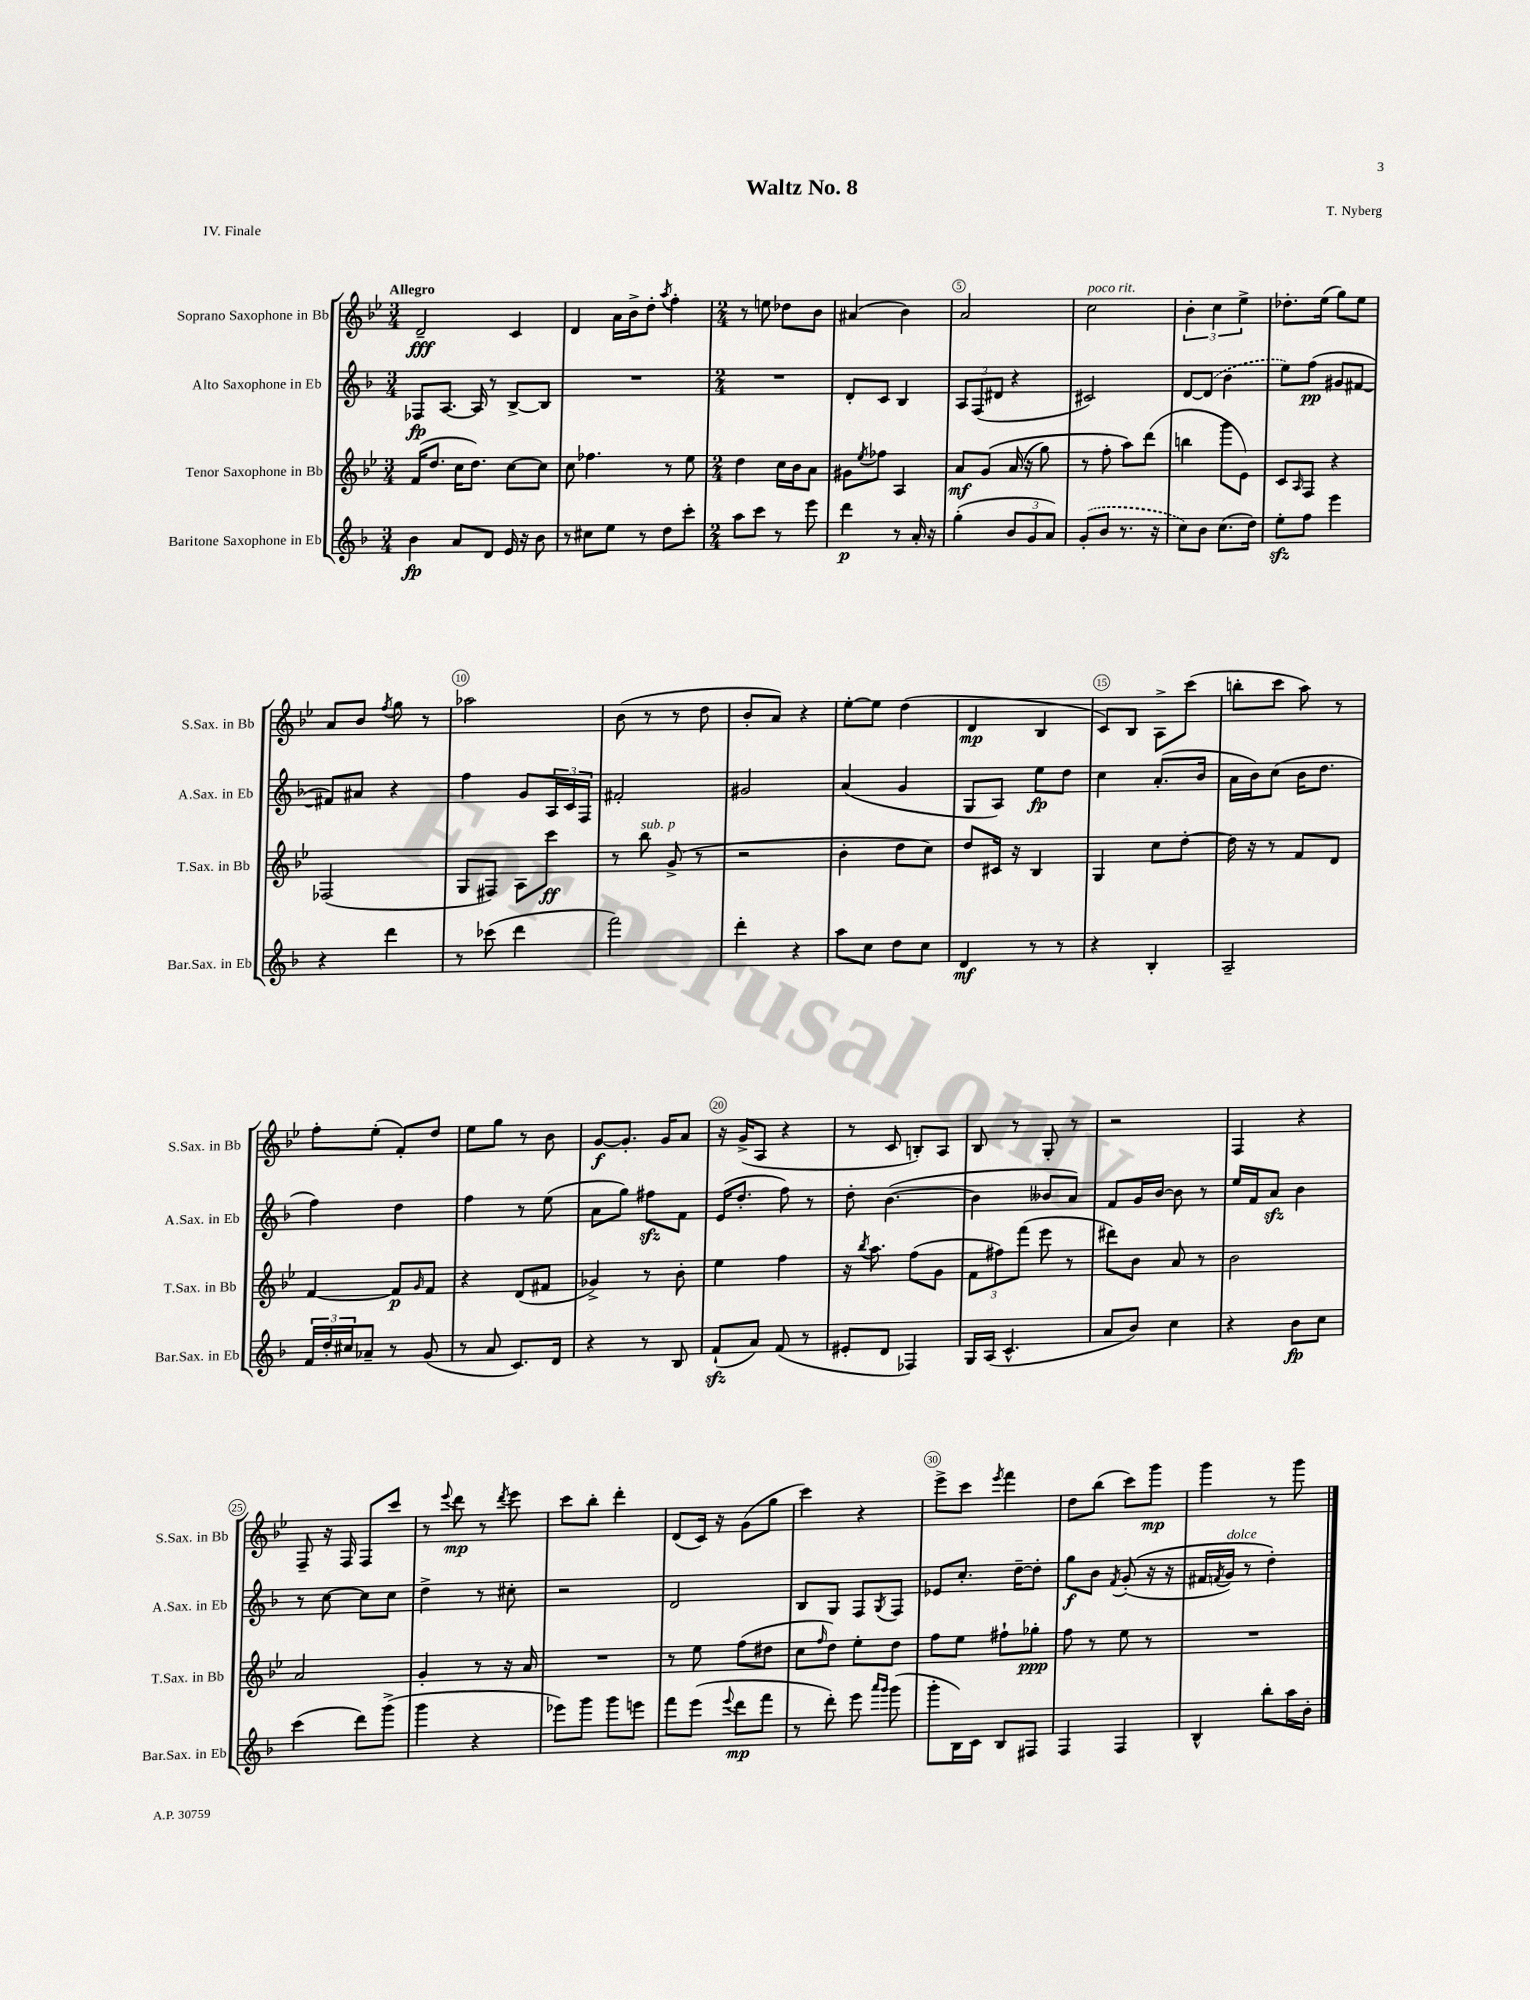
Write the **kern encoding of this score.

**kern	**dynam	**kern	**dynam	**kern	**dynam	**kern	**dynam
*part4	*part4	*part3	*part3	*part2	*part2	*part1	*part1
*staff4	*staff4	*staff3	*staff3	*staff2	*staff2	*staff1	*staff1
*I"Baritone Saxophone in Eb	*	*I"Tenor Saxophone in Bb	*	*I"Alto Saxophone in Eb	*	*I"Soprano Saxophone in Bb	*
*I'Bar.Sax. in Eb	*	*I'T.Sax. in Bb	*	*I'A.Sax. in Eb	*	*I'S.Sax. in Bb	*
*clefG2	*	*clefG2	*	*clefG2	*	*clefG2	*
*k[b-]	*	*k[b-e-]	*	*k[b-]	*	*k[b-e-]	*
*M3/4	*	*M3/4	*	*M3/4	*	*M3/4	*
=1	=1	=1	=1	=1	=1	=1	=1
!	!	!	!	!	!	!LO:TX:a:B:t=Allegro	!
4b-\	fp	(16f/KL	.	8F-X/L	fp	2d~/	fff
.	.	8.dd/J	.	.	.	.	.
.	.	.	.	[8.A/J	.	.	.
8a/L	.	16cc\KL	.	.	.	.	.
.	.	8.dd\J)	.	16A/]	.	.	.
8d/J	.	.	.	8r	.	.	.
16e/	.	[8cc\L	.	[8B-^/L	.	4c/	.
16r	.	.	.	.	.	.	.
8b-\	.	8cc\J]	.	8B-/J]	.	.	.
=2	=2	=2	=2	=2	=2	=2	=2
8r	.	8cc\	.	2.r	.	4d/	.
8cc#X\L	.	4.ff-X\	.	.	.	.	.
8ee\J	.	.	.	.	.	16a\LL	.
.	.	.	.	.	.	16b-^\J	.
8r	.	.	.	.	.	8dd'\J	.
.	.	.	.	.	.	8qaa/	.
8dd\L	.	8r	.	.	.	4ff'\	.
8ccc'\J	.	8ee-\	.	.	.	.	.
=3	=3	=3	=3	=3	=3	=3	=3
*M2/4	*	*M2/4	*	*M2/4	*	*M2/4	*
8aa\L	.	4dd\	.	2r	.	8r	.
8ccc\J	.	.	.	.	.	8een\	.
8r	.	16cc\LL	.	.	.	8dd-X\L	.
.	.	16b-\J	.	.	.	.	.
8eee\	.	8a\J	.	.	.	8b-\J	.
=4	=4	=4	=4	=4	=4	=4	=4
4ddd\	p	8g#X\L	.	8d'/L	.	(4a#X/	.
.	.	8qee-/	.	.	.	.	.
.	.	8ff-X\J	.	8c/J	.	.	.
8r	.	4A/	.	4B-/	.	4b-\)	.
16a'/	.	.	.	.	.	.	.
16r	.	.	.	.	.	.	.
=5	=5	=5	=5	=5	=5	=5	=5
(4gg'\	.	8a/L	mf	12A/L	.	2a/	.
.	.	.	.	(12F/	.	.	.
.	.	(8g/J	.	.	.	.	.
.	.	.	.	12d#X/J	.	.	.
12b-/L	.	(16a/	.	4r	.	.	.
.	.	16r	.	.	.	.	.
12g/	.	.	.	.	.	.	.
.	.	8gg\)	.	.	.	.	.
12a/J)	.	.	.	.	.	.	.
=6	=6	=6	=6	=6	=6	=6	=6
!	!	!	!	!	!	!LO:TX:a:i:t=poco rit.	!
(8g'/L	.	8r	.	2c#X/)	.	2cc\	.
8b-/J	.	8ff'\	.	.	.	.	.
8.r	.	8aa\L)	.	.	.	.	.
.	.	(8ddd\J	.	.	.	.	.
16r	.	.	.	.	.	.	.
=7	=7	=7	=7	=7	=7	=7	=7
8cc\L)	.	4bbn\	.	[8d/L	.	6b-'\	.
8b-\J	.	.	.	(8d/J]	.	.	.
.	.	.	.	.	.	6cc\	.
(8.cc\L	.	8ggg\L	.	4b-\	.	.	.
.	.	.	.	.	.	6ee-^\	.
.	.	8e-\J)	.	.	.	.	.
16dd\Jk)	.	.	.	.	.	.	.
=8	=8	=8	=8	=8	=8	=8	=8
8eezz'\L	.	8c/L	.	8ee\L)	.	8.dd-X'\L	.
.	.	16qqA/	.	.	.	.	.
8ff\J	.	8F/J	.	(8ff\J	pp	.	.
.	.	.	.	.	.	(16ee-\Jk	.
4eee\	.	4r	.	8g#X/L	.	8gg\L)	.
.	.	.	.	[8f#X/J	.	8ee-\J	.
!!LO:LB:g=z
=9	=9	=9	=9	=9	=9	=9	=9
4r	.	(2F-X/	.	8f#X/L])	.	8a/L	.
.	.	.	.	8a#X/J	.	8b-/J	.
.	.	.	.	.	.	8qff/	.
4ddd\	.	.	.	4r	.	8gg\	.
.	.	.	.	.	.	8r	.
=10	=10	=10	=10	=10	=10	=10	=10
8r	.	8G/L	.	4ff\	.	2aa-X\	.
(8ccc-X\	.	8F#X/J)	.	.	.	.	.
4ddd\	.	8A\L	.	8g/L	.	.	.
.	.	8ccc\J	ff	24A/L	.	.	.
.	.	.	.	24c/	.	.	.
.	.	.	.	24F/JJ	.	.	.
=11	=11	=11	=11	=11	=11	=11	=11
2fff\)	.	8r	.	2f#X'/	.	(8b-\	.
!	!	!LO:TX:a:i:t=sub. p	!	!	!	!	!
.	.	8bb-\	.	.	.	8r	.
.	.	(8g^/	.	.	.	8r	.
.	.	8r	.	.	.	8dd\	.
=12	=12	=12	=12	=12	=12	=12	=12
4ddd'\	.	2r	.	2g#X/	.	8b-'/L	.
.	.	.	.	.	.	8a/J)	.
4r	.	.	.	.	.	4r	.
=13	=13	=13	=13	=13	=13	=13	=13
8aa\L	.	4b-'\	.	(4a/	.	[8ee-'\L	.
8cc\J	.	.	.	.	.	8ee-\J]	.
8dd\L	.	8dd\L	.	4g/	.	(4dd\	.
8cc\J	.	8cc\J)	.	.	.	.	.
=14	=14	=14	=14	=14	=14	=14	=14
4d/	mf	8dd/L	.	8G/L	.	4d/	mp
.	.	16c#X/Jk	.	8A/J)	.	.	.
.	.	16r	.	.	.	.	.
8r	.	4B-/	.	8ee\L	fp	4B-/	.
8r	.	.	.	8dd\J	.	.	.
=15	=15	=15	=15	=15	=15	=15	=15
4r	.	4G/	.	4cc\	.	8c/L)	.
.	.	.	.	.	.	8B-/J	.
4B-'/	.	8cc\L	.	(8.a'/L	.	8A^\L	.
.	.	[8dd'\J	.	.	.	(8ccc\J	.
.	.	.	.	16b-/Jk	.	.	.
=16	=16	=16	=16	=16	=16	=16	=16
2A~/	.	16dd\]	.	16a\LL	.	8bbn'\L	.
.	.	16r	.	16b-\J)	.	.	.
.	.	8r	.	(8cc\J	.	8ccc\J	.
.	.	8f/L	.	16b-\KL	.	8aa\)	.
.	.	.	.	8.dd\J	.	.	.
.	.	8d/J	.	.	.	8r	.
!!LO:LB:g=z
=17	=17	=17	=17	=17	=17	=17	=17
24f/LL	.	[4f/	.	4ff\)	.	8ff'\L	.
24dd'/	.	.	.	.	.	.	.
24cc#X/J	.	.	.	.	.	.	.
8a-X~/J	.	.	.	.	.	(8ee-'\J	.
8r	.	8f/L]	p	4dd\	.	8f'/L)	.
.	.	16qqg/	.	.	.	.	.
(8g/	.	8f/J	.	.	.	8dd/J	.
=18	=18	=18	=18	=18	=18	=18	=18
8r	.	4r	.	4ff\	.	8ee-\L	.
8a/	.	.	.	.	.	8gg\J	.
8.c/L)	.	(8d/L	.	8r	.	8r	.
.	.	8f#X/J	.	(8ee\	.	8b-\	.
16d/Jk	.	.	.	.	.	.	.
=19	=19	=19	=19	=19	=19	=19	=19
4r	.	4g-X^/)	.	8a\L	.	[8g/L	f
.	.	.	.	8gg\J)	.	8.g'/J]	.
8r	.	8r	.	8ff#Xzz\L	.	.	.
.	.	.	.	.	.	16g/KL	.
8B-/	.	8b-'\	.	8f\J	.	8a/J	.
=20	=20	=20	=20	=20	=20	=20	=20
(8fzz`/L	.	4ee-\	.	(16e/KL	.	16r	.
.	.	.	.	8.dd'/J	.	(16g^/KL	.
8a/J)	.	.	.	.	.	8A/J	.
(8f/	.	4ff\	.	8ff\)	.	4r	.
8r	.	.	.	8r	.	.	.
=21	=21	=21	=21	=21	=21	=21	=21
8e#X'/L	.	16r	.	8dd'\	.	8r	.
.	.	8qbb-/	.	.	.	.	.
.	.	8.aa\	.	.	.	.	.
8d/J	.	.	.	([4.b-\	.	8c/	.
4F-X/)	.	(8ff\L	.	.	.	8Bn'/L)	.
.	.	8g\J	.	.	.	8A/J	.
=22	=22	=22	=22	=22	=22	=22	=22
16G/LL	.	12f\L	.	4b-\]	.	8B-/	.
(16A/JJ	.	.	.	.	.	.	.
.	.	12ff#X\)	.	.	.	.	.
4.c^^/	.	.	.	.	.	8r	.
.	.	(12fff\J	.	.	.	.	.
.	.	8eee-\	.	8b--X/L	.	8G'/	.
.	.	8r	.	8a/J)	.	8r	.
=23	=23	=23	=23	=23	=23	=23	=23
8a/L	.	8ddd#X\L)	.	8f/L	.	2r	.
8b-/J)	.	8b-\J	.	16g/L	.	.	.
.	.	.	.	[16b-/JJ	.	.	.
4cc\	.	8a/	.	8b-\]	.	.	.
.	.	8r	.	8r	.	.	.
=24	=24	=24	=24	=24	=24	=24	=24
4r	.	2b-\	.	16ee/LL	.	4F/	.
.	.	.	.	16f/J	.	.	.
.	.	.	.	8azz/J	.	.	.
8b-\L	fp	.	.	4b-\	.	4r	.
8cc\J	.	.	.	.	.	.	.
!!LO:LB:g=z
=25	=25	=25	=25	=25	=25	=25	=25
(4ccc\	.	2a/	.	8r	.	8F~/	.
.	.	.	.	[8cc\	.	16r	.
.	.	.	.	.	.	16F/	.
8ddd\L)	.	.	.	8cc\L]	.	8F/L	.
(8ggg^\J	.	.	.	8cc\J	.	8ccc/J	.
=26	=26	=26	=26	=26	=26	=26	=26
4ggg\	.	4g'/	.	4dd^\	.	8r	.
.	.	.	.	.	.	8qqeee-/	.
.	.	.	.	.	.	8ddd\	mp
4r	.	8r	.	8r	.	8r	.
.	.	.	.	.	.	8qddd/	.
.	.	16r	.	8cc#X'\	.	8eee-\	.
.	.	16a/	.	.	.	.	.
=27	=27	=27	=27	=27	=27	=27	=27
8eee-X\L)	.	2r	.	2r	.	8ccc\L	.
8ggg\J	.	.	.	.	.	8bb-'\J	.
8ggg\L	.	.	.	.	.	4ddd'\	.
8eeen\J	.	.	.	.	.	.	.
=28	=28	=28	=28	=28	=28	=28	=28
8fff\L	.	8r	.	2d/	.	(8d/L	.
(8eee\J	.	8ee-\	.	.	.	16c/Jk)	.
.	.	.	.	.	.	16r	.
8qqeee/	.	.	.	.	.	.	.
8ddd\L	mp	(8ff\L	.	.	.	(8g\L	.
8fff\J	.	8dd#X\J	.	.	.	8gg\J	.
=29	=29	=29	=29	=29	=29	=29	=29
8r	.	8cc\L	.	8B-/L	.	4ccc\)	.
.	.	16qqff/	.	.	.	.	.
8ddd'\)	.	8dd\J)	.	8G/J	.	.	.
8eee\	.	8ee-'\L	.	8F/L	.	4r	.
16qqaaa/LL	.	.	.	.	.	.	.
16qqggg/JJ	.	.	.	8qG/	.	.	.
(8ggg\	.	8dd\J	.	8F/J	.	.	.
=30	=30	=30	=30	=30	=30	=30	=30
8ggg'\L	.	8ff\L	.	8e-X/L	.	8eee-^\L	.
16B-\L)	.	8ee-\J	.	8.cc'/J	.	8ccc\J	.
16c\JJ	.	.	.	.	.	.	.
.	.	.	.	.	.	8qeee-/	.
8B-/L	.	8ff#X`\L	.	.	.	4fff\	.
.	.	.	.	[16dd~\KL	.	.	.
8F#X/J	.	8gg-X'\J	ppp	8dd'\J]	.	.	.
=31	=31	=31	=31	=31	=31	=31	=31
4F/	.	8ff\	.	8gg\L	f	8dd\L	.
.	.	8r	.	8b-\J	.	(8bb-\J	.
.	.	.	.	8qf/	.	.	.
4F/	.	8ee-\	.	((8g'/	.	8ccc\L)	.
.	.	8r	.	16r	.	8ggg\J	mp
.	.	.	.	16r	.	.	.
=32	=32	=32	=32	=32	=32	=32	=32
4B-^^/	.	2r	.	16f#X/LL	.	4ggg\	.
.	.	.	.	8qfn/	.	.	.
!	!	!	!	!LO:TX:a:i:t=dolce	!	!	!
.	.	.	.	16g/JJ)	.	.	.
.	.	.	.	8r	.	.	.
8bb-'\L	.	.	.	4dd'\)	.	8r	.
16aa\L	.	.	.	.	.	8ggg\	.
16b-'\JJ	.	.	.	.	.	.	.
==	==	==	==	==	==	==	==
*-	*-	*-	*-	*-	*-	*-	*-
